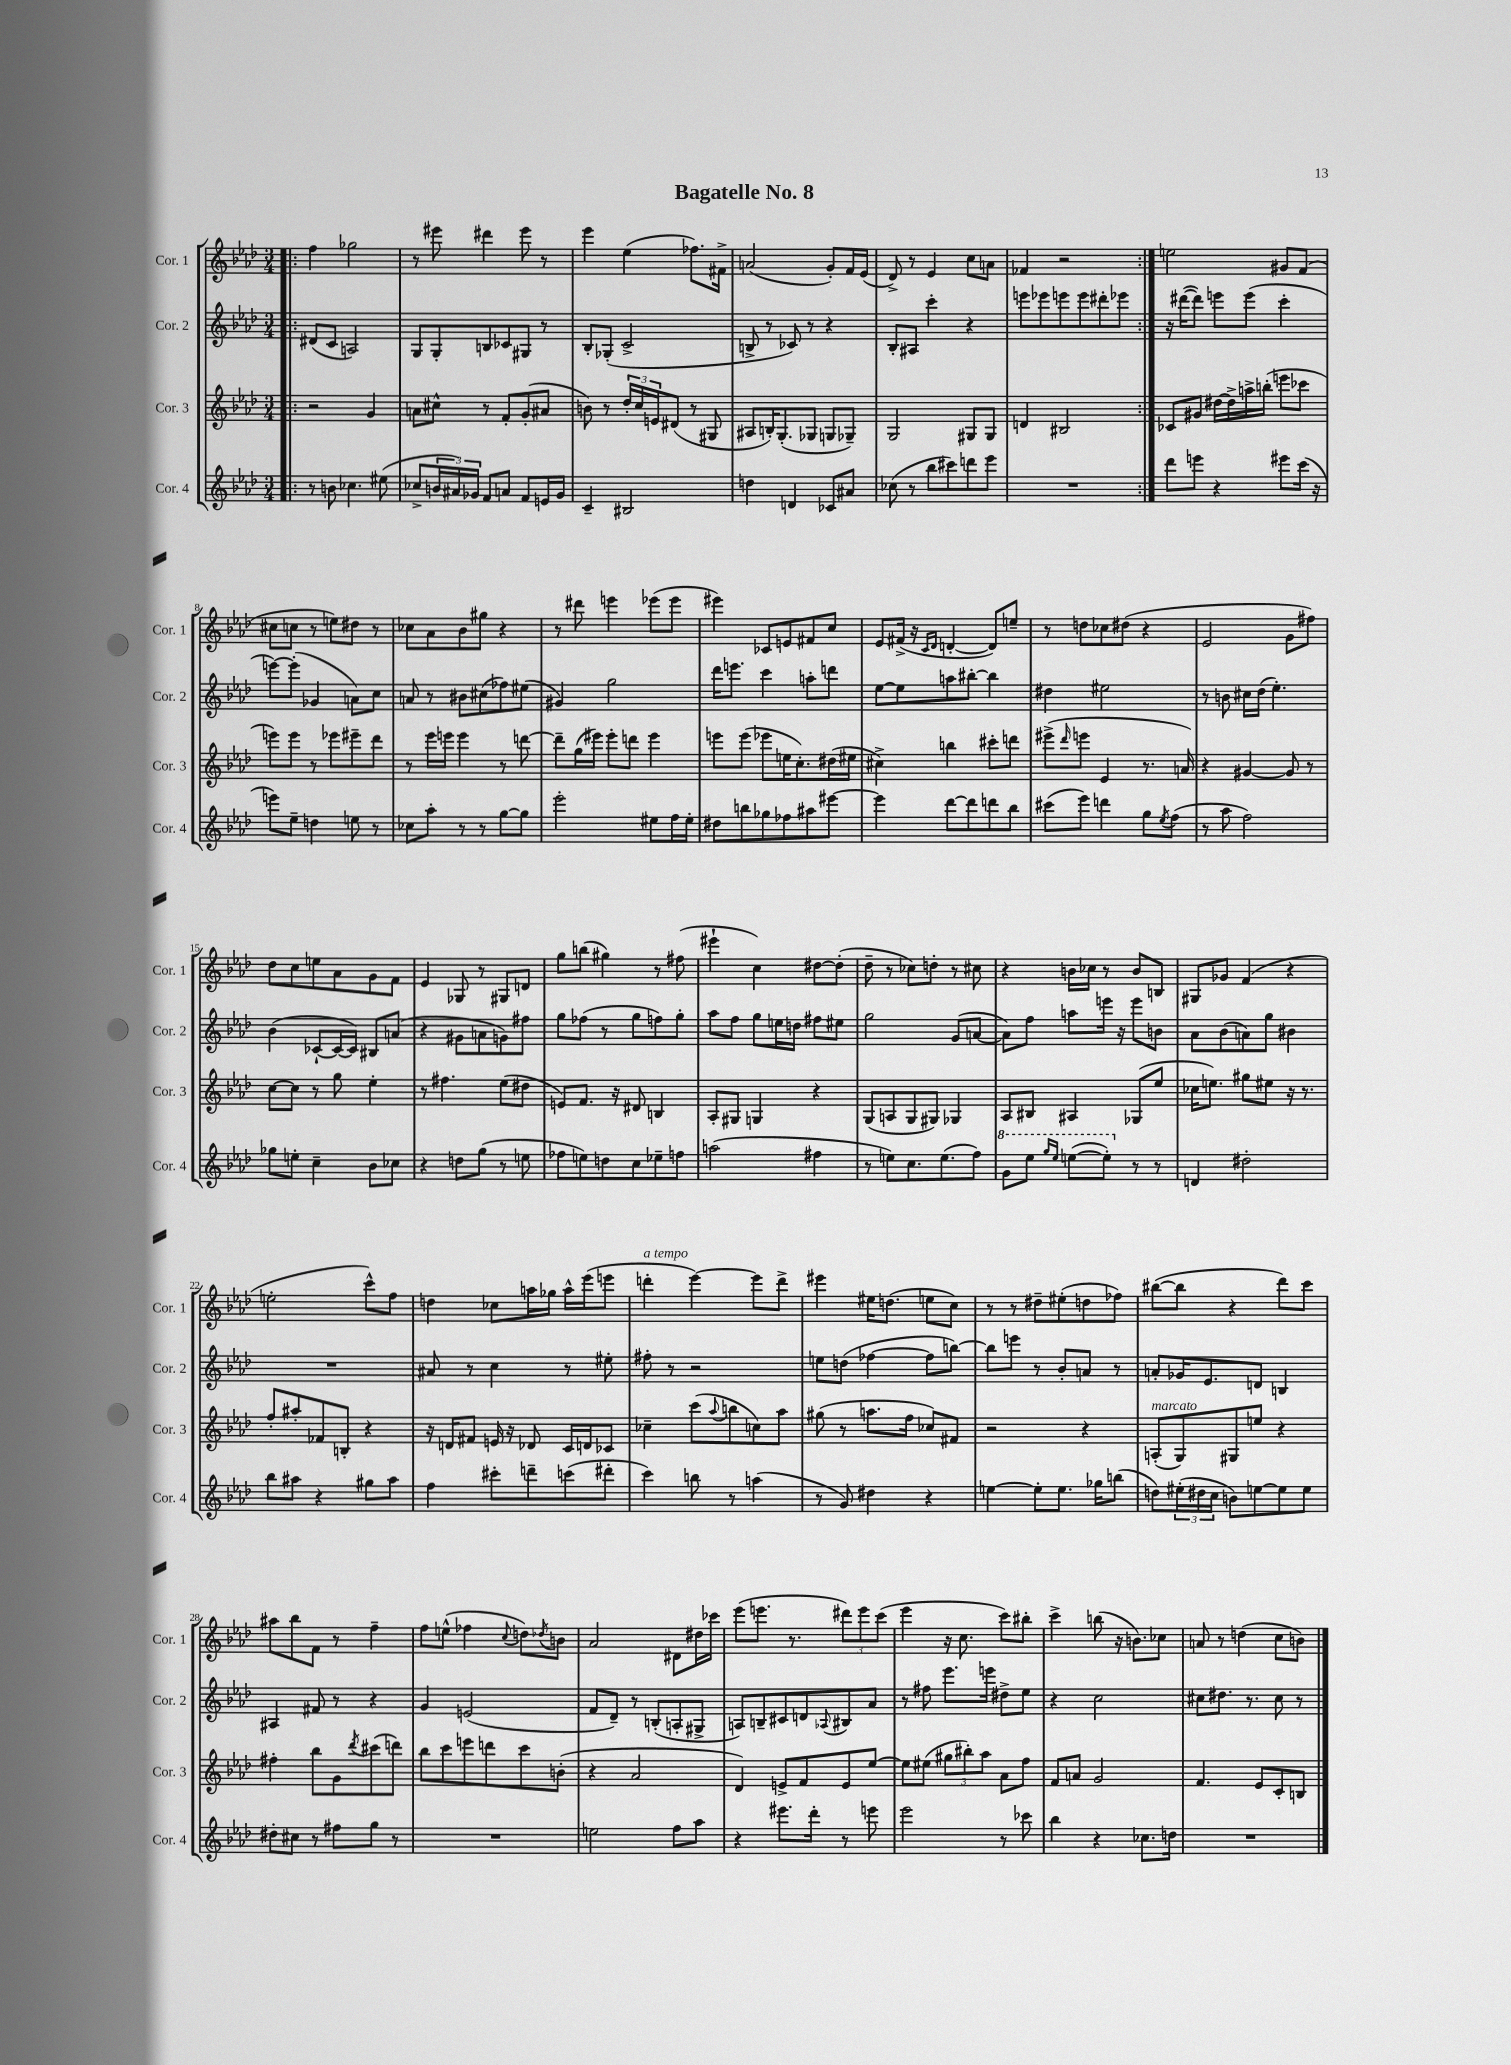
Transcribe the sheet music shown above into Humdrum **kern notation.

**kern	**kern	**kern	**kern
*part4	*part3	*part2	*part1
*staff4	*staff3	*staff2	*staff1
*I"Cor. 4	*I"Cor. 3	*I"Cor. 2	*I"Cor. 1
*I'Cor. 4	*I'Cor. 3	*I'Cor. 2	*I'Cor. 1
*clefG2	*clefG2	*clefG2	*clefG2
*k[b-e-a-d-]	*k[b-e-a-d-]	*k[b-e-a-d-]	*k[b-e-a-d-]
*M3/4	*M3/4	*M3/4	*M3/4
=1!|:	=1!|:	=1!|:	=1!|:
8r	2r	(8d#X/L	4ff\
8bn\	.	8c/J	.
4.cc-X\	.	2An/)	2gg-X\
.	4g/	.	.
(8ee#X\	.	.	.
=2	=2	=2	=2
8cc-X^/L	8an\L	8G/L	8r
24bn/L	8cc#X^^\J	8G'/	8eee#X\
24a#X/)	.	.	.
24g-X/JJ	.	.	.
8f/L	8r	8Bn/	4ddd#X\
8an/J	8f'/L	8c-X/	.
8f/L	(8g'/	8G#X/J	8eee#\
16en/L	8a#X/J	8r	8r
16g-/JJ	.	.	.
=3	=3	=3	=3
4c~/	8bn\)	8B-'/L	4eee-\
.	8r	(8G-X'/J	.
2B#X/	24dd-'/LL	2c^/	(4ee-\
.	24cc/	.	.
.	24en/J	.	.
.	(8d#X/J	.	.
.	8r	.	8.ff-X\L)
.	8G#X/	.	.
.	.	.	16f#X^\Jk
=4	=4	=4	=4
4ddn\	8A#X/L	8Bn^/	(2an/
.	16Bn'/K)	8r	.
.	(8.G'/	.	.
4dn/	.	8c-X/)	.
.	8G-X/J	8r	.
8c-X/L	8Gn/L	4r	8g'/L)
8a#X/J	8G-X~/J)	.	16f/L
.	.	.	(16e-/JJ
=5	=5	=5	=5
(8cc-X\	2G/	8B-'/L	8d-^/)
8r	.	8A#X/J	8r
8bb-\L	.	4ccc'\	4e-/
8ccc#X\)	.	.	.
8dddn\	8G#X/L	4r	8cc\L
8eee-\J	8G#/J	.	8an\J
=6	=6	=6	=6
2.r	4dn/	8eeen\L	4f-X/
.	.	8eee-X\	.
.	2B#X/	8eeen\	2r
.	.	8eee\	.
.	.	8ddd#X'\	.
.	.	8eee-X\J	.
=7:|!	=7:|!	=7:|!	=7:|!
8ddd-\L	8c-X/L	16r	2een\
.	.	([16ddd#X\KL	.
8eeen\J	8g#X/J	8ddd#\J])	.
4r	[16dd#X\LL	8eeen\L	.
.	16dd#^\]	.	.
.	16aan^\	(8eee\J	.
.	(16bbn'\JJ	.	.
8eee#X\L	8eeen\L	4ccc'\	8g#X/L
(16ccc\Jk	8ccc-X\J	.	(8f/J
16r	.	.	.
!!LO:LB:g=z
=8	=8	=8	=8
8eeen\L)	8eeen\L)	[8eeen\L)	8cc#X\L
8ee-~\J	8eee\J	(8eee'\J]	8ccn\J
4ddn\	8r	4g-X/	8r
.	8eee-X\L	.	8een\L)
8een\	8eee#X~\	8an\L)	8dd#X\J
8r	8ddd-\J	8cc\J	8r
=9	=9	=9	=9
8cc-X\L	8r	8an/	8cc-X\L
8aa-'\J	16eee-\LL	8r	8a-\
.	16eeen\JJ	.	.
8r	4eee\	8b#X\L	8b-\
8r	.	(8cc#X\	8gg#X\J
[8gg\L	8r	8ff-X\)	4r
8gg\J]	[8dddn\	(8ee#X\J	.
=10	=10	=10	=10
2eee-'\	8ddd~\L]	4g#X/)	8r
.	(16gg\L	.	8ddd#X\
.	16eee#X\JJ)	.	.
.	8eee#'\L	2gg\	4eeen\
.	8dddn\J	.	.
8ee#X\L	4eee#\	.	(8eee-X\L
16ff\L	.	.	8eee-\J
16ee#'\JJ	.	.	.
=11	=11	=11	=11
8dd#X\L	8eeen\L	16ddd-\KL	4eee#X\)
.	.	8.eeen\J	.
8bbn\	(8eee\J	.	.
8gg-X\	8eee-X\L	4ccc\	8c-X/L
8ff-X\	16een\K	.	8en/
.	8.cc'\)	.	.
8aa#X\	.	8aan'\L	8f#X/
[8eee#X\J	(16dd#X\L	8dddn\J	8cc/J
.	16ee#X\JJ	.	.
=12	=12	=12	=12
4eee#\]	4cc#X^\)	[8ee-\L	8e-/L
.	.	8ee-\]	(16f#X^/Jk
.	.	.	16r
.	.	.	16qqc/LL
.	.	.	16qqd-/JJ
[8ddd-\L	4bbn\	8aan\	[4dn'/
8ddd-\]	.	[8bb#X'\J	.
8dddn\	8ccc#X'\L	4bb#\]	8d/L])
8bb-\J	8dddn\J	.	8een~/J
=13	=13	=13	=13
(8ccc#X\L	(8eee#X^\L	4dd#X\	8r
.	16qqddd-/	.	.
8eee-\J)	8eeen\J	.	8ddn\L
4dddn\	4e-/	2ee#X\	8cc-X\
.	.	.	(8dd#X\J
8gg\L	8.r	.	4r
8qee-/	.	.	.
(8ff\J	.	.	.
.	16an/)	.	.
=14	=14	=14	=14
8r	4r	8r	2e-/
8aa-\	.	8bn\	.
2ff\)	[4g#X/	16cc#X\LL	.
.	.	(16dd-\JJ	.
.	.	4.ee-'\)	.
.	8g#/]	.	8g\L
.	8r	.	8ff#X\J)
!!LO:LB:g=z
=15	=15	=15	=15
8gg-X\L	[8cc\L	(4b-\	8dd-\L
8een'\J	8cc\J]	.	8cc\
4cc~\	8r	[8c-X`/L	8een\
.	8gg\	16c-/L_	8a-\
.	.	16c-/JJ])	.
8b-\L	4ee-'\	8B#X/L	8g\
8cc-X\J	.	(8an/J	8f\J
=16	=16	=16	=16
4r	8r	4r	4e-/
.	4.ff#X\	.	.
8ddn\L	.	8g#X\L	8G-X/
(8gg\J	.	8an\	8r
8r	(8ee-\L	8gn\)	8G#X/L
8een\	8dd#X\J	8ff#X\J	8dn/J
=17	=17	=17	=17
8ff-X\L	8en/L)	8gg\L	8gg\L
8een\)	8.f/J	(8ff-X\J	(8bbn\J
8ddn\	.	8r	4gg#X\)
.	16r	.	.
8cc\	8d#X/	8gg\L	.
8ee-X~\	4Bn/	8ffn\)	8r
8ffn\J	.	8gg'\J	(8ff#X\
=18	=18	=18	=18
(2aan\	8A-'/L	8aa-\L	4eee#X`\
.	8G#X/J	8ff\J	.
.	4Gn/	8gg\L	4cc\)
.	.	16een\L	.
.	.	16ddn\JJ	.
4ff#X\	4r	8ff#X\L	[8dd#X\L
.	.	8ee#X\J	(8dd#'\J]
=19	=19	=19	=19
8r	(8G/L	2gg\	8dd-~\
8een\L)	8An/	.	8r
8.cc\	8G/	.	8cc-X\L)
.	8G#X/J)	.	8ddn'\J
(8.ee\	.	.	.
.	4G-X/	(8g/L	8r
8ff\J)	.	[8an/J	8cc#X\
=20	=20	=20	=20
*8va	*	*	*
8gg\L	8A-/L	8a\L])	4r
8eee-\J	8B#X/J	8ff\J	.
16qqggg/LL	.	.	.
16qqeee-/JJ	.	.	.
([8eeen\L	4A#X/	8aan\L	16bn\LL
.	.	.	16cc-X\JJ
8eee'\J])	.	16eeen\Jk	8r
.	.	16r	.
*X8va	*	*	*
8r	(8G-X/L	8eee\L	8b/L
8r	8ee-/J	8bn\J	8Bn/J
=21	=21	=21	=21
4dn/	16cc-X\KL	8a-\L	8G#X/L
.	8.een\J)	.	.
.	.	(8b-\	8g-X/J
2dd#X'\	8gg#X\L	8an\)	(4f/
.	8ee#X\J	8gg\J	.
.	16r	4b#X\	4r
.	8.r	.	.
!!LO:LB:g=z
=22	=22	=22	=22
8bb-\L	8ff'/L	2.r	2een'\
8aa#X\J	8aa#X'/	.	.
4r	8f-X/	.	.
.	8Bn'/J	.	.
8gg#X\L	4r	.	8ccc^^\L)
8aa#\J	.	.	8ff\J
=23	=23	=23	=23
4ff\	16r	8a#X/	4ddn\
.	16dn/KL	.	.
.	8f#X/J	8r	.
8ccc#X'\L	16en/	4cc\	8cc-X\L
.	16r	.	.
8dddn~\	8d-X/	.	16aan\L
.	.	.	16gg-X\JJ
(8cccn\	16c/LL	8r	16aa^^\LL
.	16dn/J	.	(16eee-\J
8ddd#X'\J	8c-X/J	8ee#X'\	8eeen\J
=24	=24	=24	=24
!	!	!	!LO:TX:a:i:t=a tempo
4ccc\)	4cc-X~\	8ff#X'\	4dddn'\
.	.	8r	.
8bbn\	(8ccc\L	2r	[4eee-\)
.	8qqaa-/	.	.
8r	8bbn\	.	.
(4aan\	8ccn\)	.	8eee-\L]
.	8aa-\J	.	8ddd^\J
=25	=25	=25	=25
8r	(8gg#X\	8een\L	4eee#X\
8g/)	8r	(8ddn\J	.
4dd#X\	8.aan\L	[4ff-X\	16ee#X\KL
.	.	.	(8.ddn\J
.	16ff\Jk	.	.
4r	8cc-X/L)	8ff-\L]	8een\L
.	8f#X/J	[8bbn\J)	8cc\J)
=26	=26	=26	=26
[4een\	2r	8bb\L]	8r
.	.	8eeen\J	8r
8ee'\L]	.	8r	8dd#X~\L
8.ee\J	.	8b-'/L	(8ee#X'\
.	4r	8an/J	8ddn\
16gg-X\KL	.	.	.
(8bbn\J	.	8r	8ff-X\J)
=27	=27	=27	=27
!	!LO:TX:a:i:t=marcato	!	!
8ddn\L)	(8An'/L	8an'/L	([8bb#X\L
(24ee#X'\L	8G/)	16g-X/K	8bb#\J]
24dd#X\	.	.	.
.	.	8.e-/	.
24cc\JJ	.	.	.
8bn\L)	8G#X/	.	4r
[8een\	8een/J	8dn/J	.
8ee\]	4r	4Bn/	8ddd-\L)
8ee\J	.	.	8ccc\J
!!LO:LB:g=z
=28	=28	=28	=28
8dd#X'\L	4ff#X'\	4A#X/	8aa#X\L
8cc#X\J	.	.	8bb-\
8r	8bb-\L	8f#X/	8f\J
8ff#X\L	8g\	8r	8r
.	8qddd-/	.	.
8gg\J	(8ccc#X\	4r	4ff~\
8r	8dddn\J)	.	.
=29	=29	=29	=29
2.r	8bb-\L	4g/	8ff\L
.	8ccc\	.	(8een^^\J
.	8eeen\	(2en/	4ff-X\
.	8dddn\	.	.
.	.	.	8qqcc/
.	8ccc\	.	8ddn\L)
.	.	.	8qdd-X/
.	(8bn'\J	.	8bn\J
=30	=30	=30	=30
2een\	4r	8f/L	2a-/
.	.	8d-~/J)	.
.	2a-/	8r	.
.	.	(8Bn'/L	.
8ff\L	.	8An'/	8d#X\L
8aa-\J	.	8G#X^/J	16dd#X\L
.	.	.	16ccc-X\JJ
=31	=31	=31	=31
4r	4d-/)	8An/L)	(8eee-\L
.	.	8Bn~/	8.eeen\J
8.eee#X\L	8en^/L	8c#X/	.
.	.	.	8.r
.	8f/	8dn/	.
16ddd-'\Jk	.	.	.
.	.	8qqA-X/	.
8r	8e/	8B#X/	12ddd#X\L)
.	.	.	12eee\
8eeen\	[8ee-/J	8a-/J	.
.	.	.	(12ccc\J
=32	=32	=32	=32
2eee-\	8ee-\L]	8r	4eee-\
.	(8ee#X\J	8ff#X\	.
.	12gg#X\L	8.eee-\L	16r
.	.	.	8.cc\
.	12bb#X'\)	.	.
.	12aa-\J	.	.
.	.	16eeen\Jk	.
8r	8a-\L	8dd#X^\L	8ccc\L)
8ccc-X\	8ff\J	8ee-\J	8bb#X'\J
=33	=33	=33	=33
4bb-\	8f/L	4r	4ccc^\
.	8an/J	.	.
4r	2g/	2cc\	(8bbn\
.	.	.	16r
.	.	.	8.bn\L)
8.cc-X\L	.	.	.
.	.	.	8cc-X\J
16ddn\Jk	.	.	.
=34	=34	=34	=34
2.r	4.f/	8cc#X\L	8an/
.	.	8.dd#X\J	8r
.	.	.	(4ddn\
.	.	8.r	.
.	8e-/L	.	.
.	8c'/	8cc#\	8cc\L
.	8Bn/J	8r	8bn\J)
==	==	==	==
*-	*-	*-	*-
